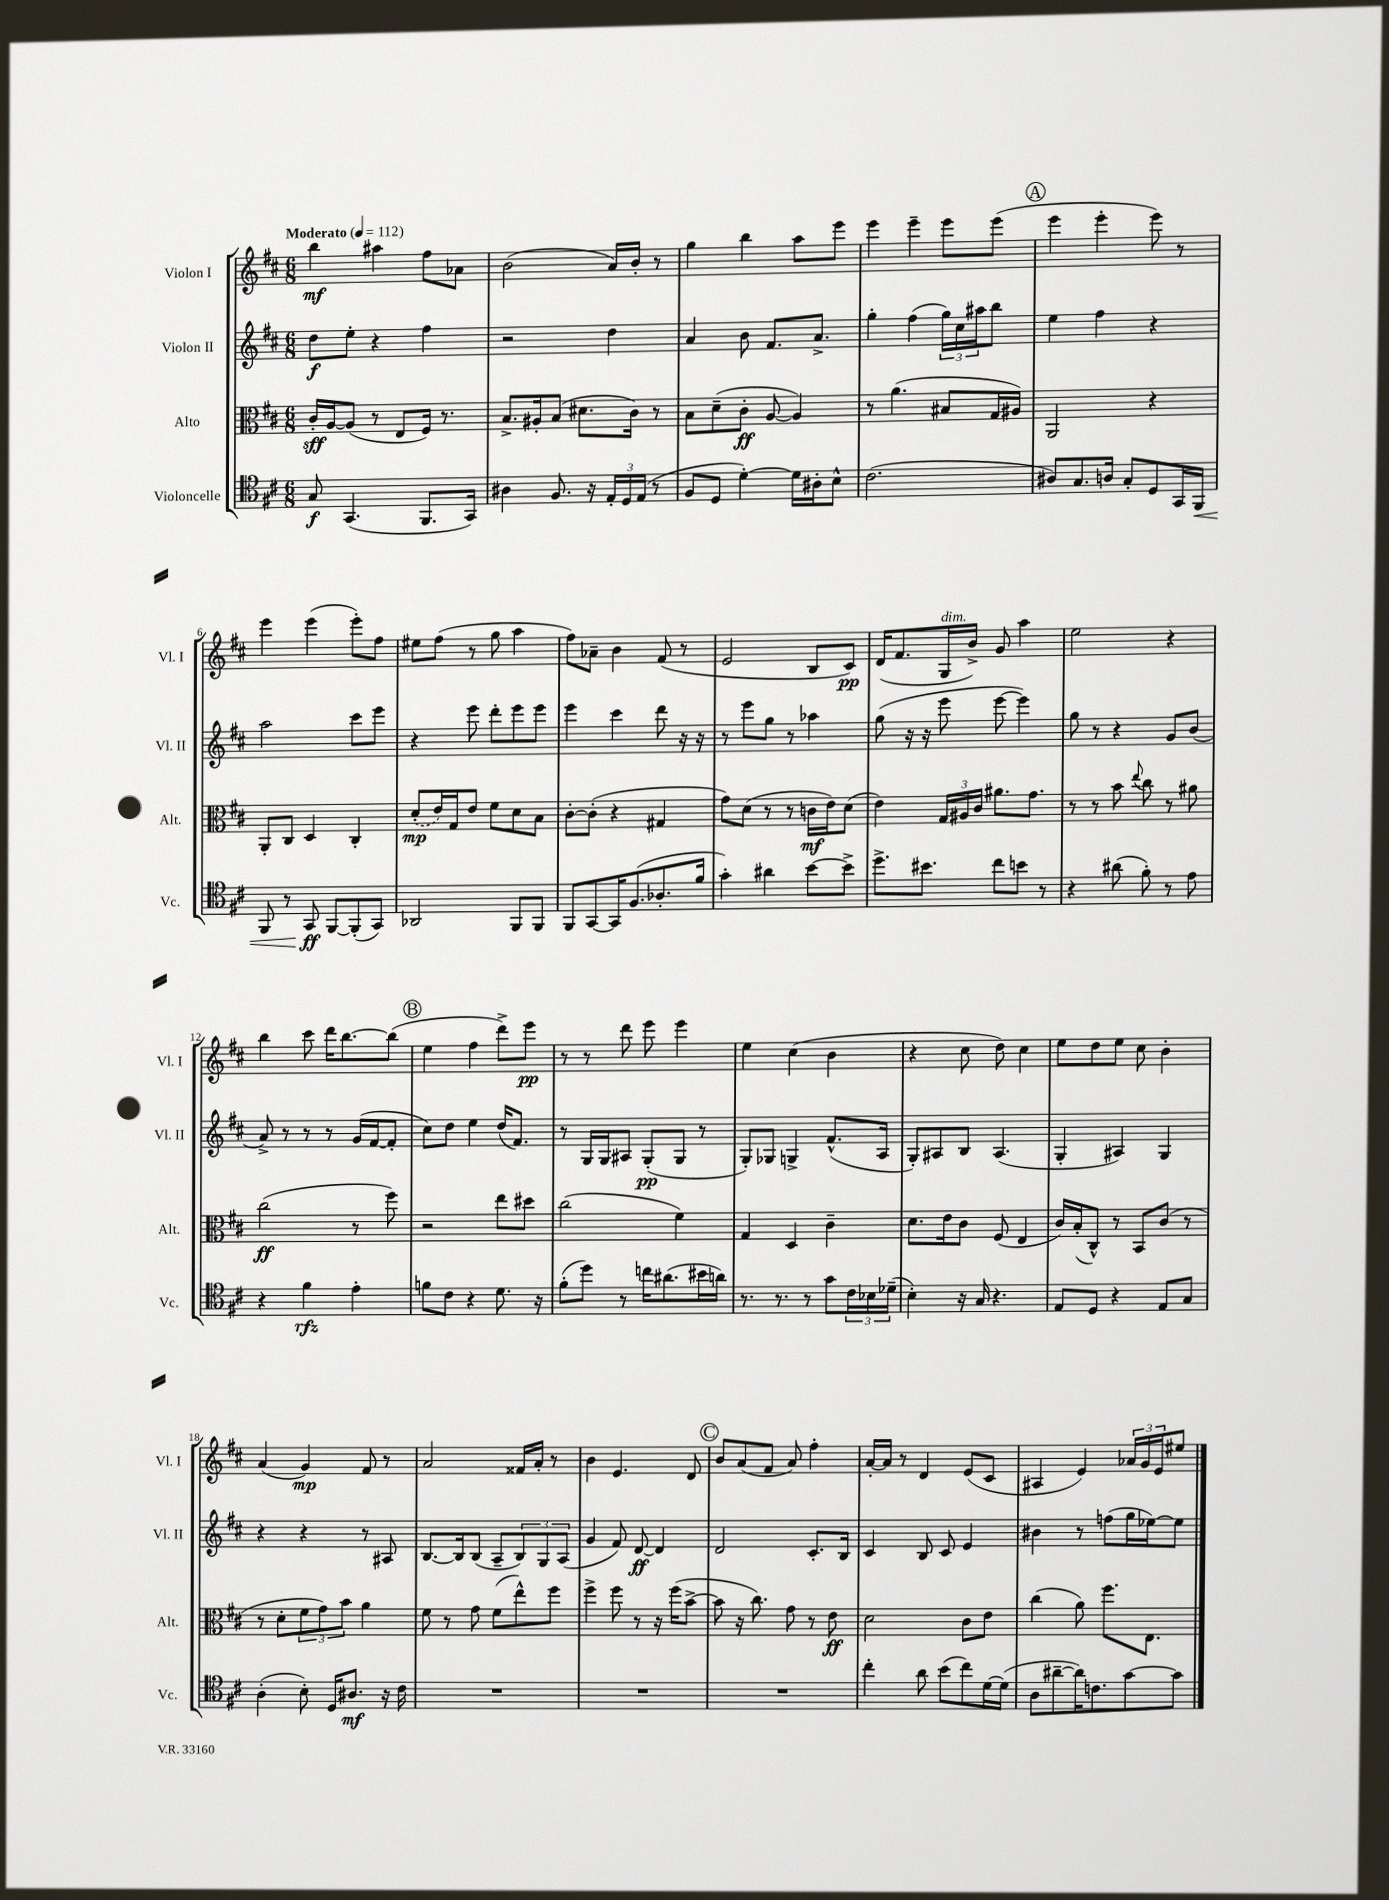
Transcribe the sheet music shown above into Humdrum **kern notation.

**kern	**dynam	**kern	**dynam	**kern	**dynam	**kern	**dynam
*part4	*part4	*part3	*part3	*part2	*part2	*part1	*part1
*staff4	*staff4	*staff3	*staff3	*staff2	*staff2	*staff1	*staff1
*I"Violoncelle	*	*I"Alto	*	*I"Violon II	*	*I"Violon I	*
*I'Vc.	*	*I'Alt.	*	*I'Vl. II	*	*I'Vl. I	*
*clefC4	*	*clefC3	*	*clefG2	*	*clefG2	*
*k[f#c#]	*	*k[f#c#]	*	*k[f#c#]	*	*k[f#c#]	*
*M6/8	*	*M6/8	*	*M6/8	*	*M6/8	*
*MM112	*	*MM112	*	*MM112	*	*MM112	*
=1	=1	=1	=1	=1	=1	=1	=1
!	!	!	!	!	!	!LO:TX:a:B:t=Moderato	!
8G/	f	16c#'/LL	sff	8dd\L	f	4bb\	mf
.	.	[16A/J	.	.	.	.	.
(4.GG/	.	(8A/J]	.	8ee'\J	.	.	.
.	.	8r	.	4r	.	4aa#X\	.
.	.	8E/L	.	.	.	.	.
8.FF#/L	.	16F#/Jk)	.	4ff#\	.	8ff#\L	.
.	.	8.r	.	.	.	.	.
.	.	.	.	.	.	8a-X\J	.
16GG/Jk)	.	.	.	.	.	.	.
=2	=2	=2	=2	=2	=2	=2	=2
4A#X\	.	8.B^/L	.	2r	.	(2b\	.
.	.	16A#X'/k	.	.	.	.	.
8.F#/	.	(8B/J	.	.	.	.	.
.	.	8.d#X\L	.	.	.	.	.
16r	.	.	.	.	.	.	.
24E'/LL	.	.	.	4dd\	.	16a/LL)	.
24D/	.	.	.	.	.	.	.
.	.	16c#\Jk)	.	.	.	16b'/JJ	.
(24E/JJ	.	.	.	.	.	.	.
8r	.	8r	.	.	.	8r	.
=3	=3	=3	=3	=3	=3	=3	=3
8F#/L	.	8B\L	.	4a/	.	4gg\	.
8D/J	.	(8d~\	.	.	.	.	.
[4d'\)	.	8c#'\J	ff	8b\	.	4bb\	.
.	.	[8A/	.	8.f#/L	.	.	.
16d\LL]	.	4A/])	.	.	.	8aa\L	.
16A#X'\J	.	.	.	8.a^/J	.	.	.
8B^^\J	.	.	.	.	.	8eee\J	.
=4	=4	=4	=4	=4	=4	=4	=4
(2.c#\	.	8r	.	4gg'\	.	4eee\	.
.	.	(4.a\	.	.	.	.	.
.	.	.	.	(4ff#\	.	4eee~\	.
.	.	8B#X/L	.	24gg\LL)	.	8eee\L	.
.	.	.	.	24cc#\	.	.	.
.	.	.	.	24aa#X\J	.	.	.
.	.	16G/L	.	8bb\J	.	(8eee\J	.
.	.	16A#X/JJ)	.	.	.	.	.
!!LO:REH:place=s1:t=A
=5	=5	=5	=5	=5	=5	=5	=5
8A#X/L)	.	2AA/	.	4ee\	.	4eee\	.
8.G/	.	.	.	.	.	.	.
.	.	.	.	4ff#\	.	4eee'\	.
16An/Jk	.	.	.	.	.	.	.
8G'/L	.	.	.	.	.	.	.
8D/	.	4r	.	4r	.	8eee\)	.
16GG/L	.	.	.	.	.	8r	.
!	!LO:HP:b	!	!	!	!	!	!
16FF#/JJ	<	.	.	.	.	.	.
!!LO:LB:g=z
=6	=6	=6	=6	=6	=6	=6	=6
8FF#/	.	8AA'/L	.	2aa\	.	4eee\	.
8r	.	8C#/J	.	.	.	.	.
8GG/	ff	4D/	.	.	.	(4eee\	.
[8FF#/L	[	.	.	.	.	.	.
(8FF#'/]	.	4C#'/	.	8ccc#\L	.	8eee'\L)	.
8GG/J)	.	.	.	8eee\J	.	8ff#\J	.
=7	=7	=7	=7	=7	=7	=7	=7
2AA-X/	.	(8d'/L	mp	4r	.	8ee#X\L	.
.	.	16e/L)	.	.	.	(8ff#\J	.
.	.	16G/J	.	.	.	.	.
.	.	8e/J	.	8eee\	.	8r	.
.	.	8f#\L	.	8ddd'\L	.	8gg\	.
8FF#/L	.	8d\	.	8eee\	.	4aa\	.
8FF#/J	.	8B\J	.	8eee\J	.	.	.
=8	=8	=8	=8	=8	=8	=8	=8
8FF#/L	.	[8c#'\L	.	4eee\	.	8ff#\L)	.
[8GG/	.	(8c#'\J]	.	.	.	8a-X~\J	.
16GG/K]	.	4r	.	4ccc#\	.	4b\	.
(8.F#/	.	.	.	.	.	.	.
8.A-X'/	.	4G#X/	.	8ddd\	.	(8f#/	.
.	.	.	.	16r	.	8r	.
16f#/Jk	.	.	.	16r	.	.	.
=9	=9	=9	=9	=9	=9	=9	=9
4g'\)	.	8g\L)	.	8r	.	2e/	.
.	.	(8d\J	.	8eee\L	.	.	.
4a#X\	.	8r	.	8gg\J	.	.	.
.	.	8r	.	8r	.	.	.
[8b\L	.	16cn\LL	mf	4aa-X\	.	8B/L	.
.	.	16e\J)	.	.	.	.	.
8b^\J]	.	(8d\J	.	.	.	8c#/J)	pp
=10	=10	=10	=10	=10	=10	=10	=10
8.dd^\L	.	4e\)	.	(8gg\	.	(16d/KL	.
.	.	.	.	.	.	8.f#/	.
.	.	.	.	16r	.	.	.
8.b#X\J	.	.	.	16r	.	.	.
!	!	!	!	!	!	!LO:TX:a:i:t=dim.	!
.	.	24G/LL	.	8eee\	.	16G/L	.
.	.	24A#X/	.	.	.	.	.
.	.	.	.	.	.	16b^/JJ)	.
.	.	24c#/JJ	.	.	.	.	.
8cc#\L	.	8.a#X\L	.	[8eee\	.	8g/	.
8bn\J	.	.	.	4eee\])	.	4aa\	.
.	.	8.g\J	.	.	.	.	.
8r	.	.	.	.	.	.	.
=11	=11	=11	=11	=11	=11	=11	=11
4r	.	8r	.	8gg\	.	2ee\	.
.	.	8r	.	8r	.	.	.
(8a#X\	.	8b\	.	4r	.	.	.
.	.	8qqee/	.	.	.	.	.
8f#'\)	.	8cc#\	.	.	.	.	.
8r	.	8r	.	8g/L	.	4r	.
8e\	.	8a#X\	.	(8b/J	.	.	.
!!LO:LB:g=z
=12	=12	=12	=12	=12	=12	=12	=12
4r	.	(2cc#\	ff	8a^/)	.	4bb\	.
.	.	.	.	8r	.	.	.
4f#\	rfz	.	.	8r	.	8ccc#\	.
.	.	.	.	8r	.	16ddd\KL	.
.	.	.	.	.	.	[8.bb\	.
4e'\	.	8r	.	(16g/LL	.	.	.
.	.	.	.	[16f#/J	.	.	.
.	.	8ff#\)	.	8f#'/J]	.	(8bb\J]	.
!!LO:REH:place=s1:t=B
=13	=13	=13	=13	=13	=13	=13	=13
8fn\L	.	2r	.	8cc#\L)	.	4ee\	.
8c#\J	.	.	.	8dd\J	.	.	.
4r	.	.	.	4ee\	.	4ff#\	.
8.d\	.	8ee\L	.	(16dd/KL	.	8ddd^\L)	.
.	.	.	.	8.f#/J)	.	.	.
.	.	8dd#X\J	.	.	.	8eee\J	pp
16r	.	.	.	.	.	.	.
=14	=14	=14	=14	=14	=14	=14	=14
(8f#'\L	.	(2cc#\	.	8r	.	8r	.
8dd\J)	.	.	.	16G/LL	.	8r	.
.	.	.	.	16G/J	.	.	.
8r	.	.	.	8A#X/J	.	8ddd\	.
16ccn\KL	.	.	.	(8G'/L	pp	8eee\	.
(8.a#X\	.	.	.	.	.	.	.
.	.	4f#\)	.	8G/J	.	4eee\	.
16b#X\L	.	.	.	8r	.	.	.
16an\JJ)	.	.	.	.	.	.	.
=15	=15	=15	=15	=15	=15	=15	=15
8.r	.	4G/	.	8G'/L)	.	4ee\	.
.	.	.	.	8G-X/J	.	.	.
8.r	.	.	.	.	.	.	.
.	.	4D/	.	4Gn^/	.	(4cc#\	.
8r	.	.	.	.	.	.	.
8g\L	.	4c#~\	.	(8.f#^^/L	.	4b\	.
24c#\L	.	.	.	.	.	.	.
24B-X\	.	.	.	.	.	.	.
.	.	.	.	16A/Jk	.	.	.
(24d-X~\JJ	.	.	.	.	.	.	.
=16	=16	=16	=16	=16	=16	=16	=16
4B'\)	.	8.d\L	.	8G'/L)	.	4r	.
.	.	.	.	8A#X/	.	.	.
.	.	16e\k	.	.	.	.	.
16r	.	8c#\J	.	8B/J	.	8cc#\	.
16G/	.	.	.	.	.	.	.
4.r	.	(8F#/	.	(4.A#/	.	8dd\)	.
.	.	4E/	.	.	.	4cc#\	.
=17	=17	=17	=17	=17	=17	=17	=17
8E/L	.	16c#/LL)	.	4G'/	.	8ee\L	.
.	.	(16B'/J	.	.	.	.	.
8D/J	.	8C#^^/J)	.	.	.	8dd\	.
4r	.	8r	.	4A#X/)	.	8ee\J	.
.	.	8BB/L	.	.	.	8cc#\	.
8E/L	.	(8c#/J	.	4G/	.	4b'\	.
8G/J	.	8r	.	.	.	.	.
!!LO:LB:g=z
=18	=18	=18	=18	=18	=18	=18	=18
(4A'\	.	8r	.	4r	.	(4a/	.
.	.	8d'\L	.	.	.	.	.
8B'\)	.	12f#\	.	4r	.	4g/)	mp
.	.	12g\)	.	.	.	.	.
16D/KL	.	.	.	.	.	.	.
.	.	12b\J	.	.	.	.	.
8.A#X/J	mf	.	.	.	.	.	.
.	.	4a\	.	8r	.	8f#/	.
16r	.	.	.	8A#X/	.	8r	.
16c#\	.	.	.	.	.	.	.
=19	=19	=19	=19	=19	=19	=19	=19
2.r	.	8f#\	.	[8.B/L	.	2a/	.
.	.	8r	.	.	.	.	.
.	.	.	.	16B/k]	.	.	.
.	.	8g\	.	(8B/J	.	.	.
.	.	(8f#\L	.	8A~/L	.	.	.
.	.	8ee^^\)	.	12B/)	.	16f##X/LL	.
.	.	.	.	.	.	16a'/JJ	.
.	.	.	.	12G/	.	.	.
.	.	8ff#\J	.	.	.	8r	.
.	.	.	.	(12A/J	.	.	.
=20	=20	=20	=20	=20	=20	=20	=20
2.r	.	4ff#^\	.	4g/	.	4b\	.
.	.	8ff#\	.	8f#/)	.	4.e/	.
.	.	8r	.	[8d/	ff	.	.
.	.	16r	.	4d/]	.	.	.
.	.	(16ff#\KL	.	.	.	.	.
.	.	[8b^\J	.	.	.	8d/	.
!!LO:REH:place=s1:t=C
=21	=21	=21	=21	=21	=21	=21	=21
2.r	.	8b\]	.	2d/	.	8b/L	.
.	.	16r	.	.	.	(8a/	.
.	.	8.cc#\)	.	.	.	.	.
.	.	.	.	.	.	8f#/J	.
.	.	8g\	.	.	.	8a/)	.
.	.	8r	.	8.c#'/L	.	4ff#'\	.
.	.	8e\	ff	.	.	.	.
.	.	.	.	16B/Jk	.	.	.
=22	=22	=22	=22	=22	=22	=22	=22
4cc#'\	.	2d\	.	4c#/	.	[16a'/LL	.
.	.	.	.	.	.	16a/JJ]	.
.	.	.	.	.	.	8r	.
8a\	.	.	.	8B/	.	4d/	.
(8b\L	.	.	.	8c#/	.	.	.
8cc#\)	.	8c#\L	.	4e/	.	(8e/L	.
[16d\L	.	8e\J	.	.	.	8c#/J	.
(16d\JJ]	.	.	.	.	.	.	.
=23	=23	=23	=23	=23	=23	=23	=23
8A\L	.	(4cc#\	.	4b#X\	.	4A#X/	.
[8a#X~\	.	.	.	.	.	.	.
16a#\K])	.	8a\)	.	8r	.	4e/)	.
8.cn\	.	.	.	.	.	.	.
.	.	8.ff#\L	.	(8ffn\L	.	.	.
[8g\	.	.	.	16gg\L	.	24a-X/LL	.
.	.	.	.	.	.	24g/	.
.	.	8.E\J	.	[16ee-X\J)	.	.	.
.	.	.	.	.	.	24e/J	.
8g\J]	.	.	.	8ee-\J]	.	8ee#X/J	.
==	==	==	==	==	==	==	==
*-	*-	*-	*-	*-	*-	*-	*-
